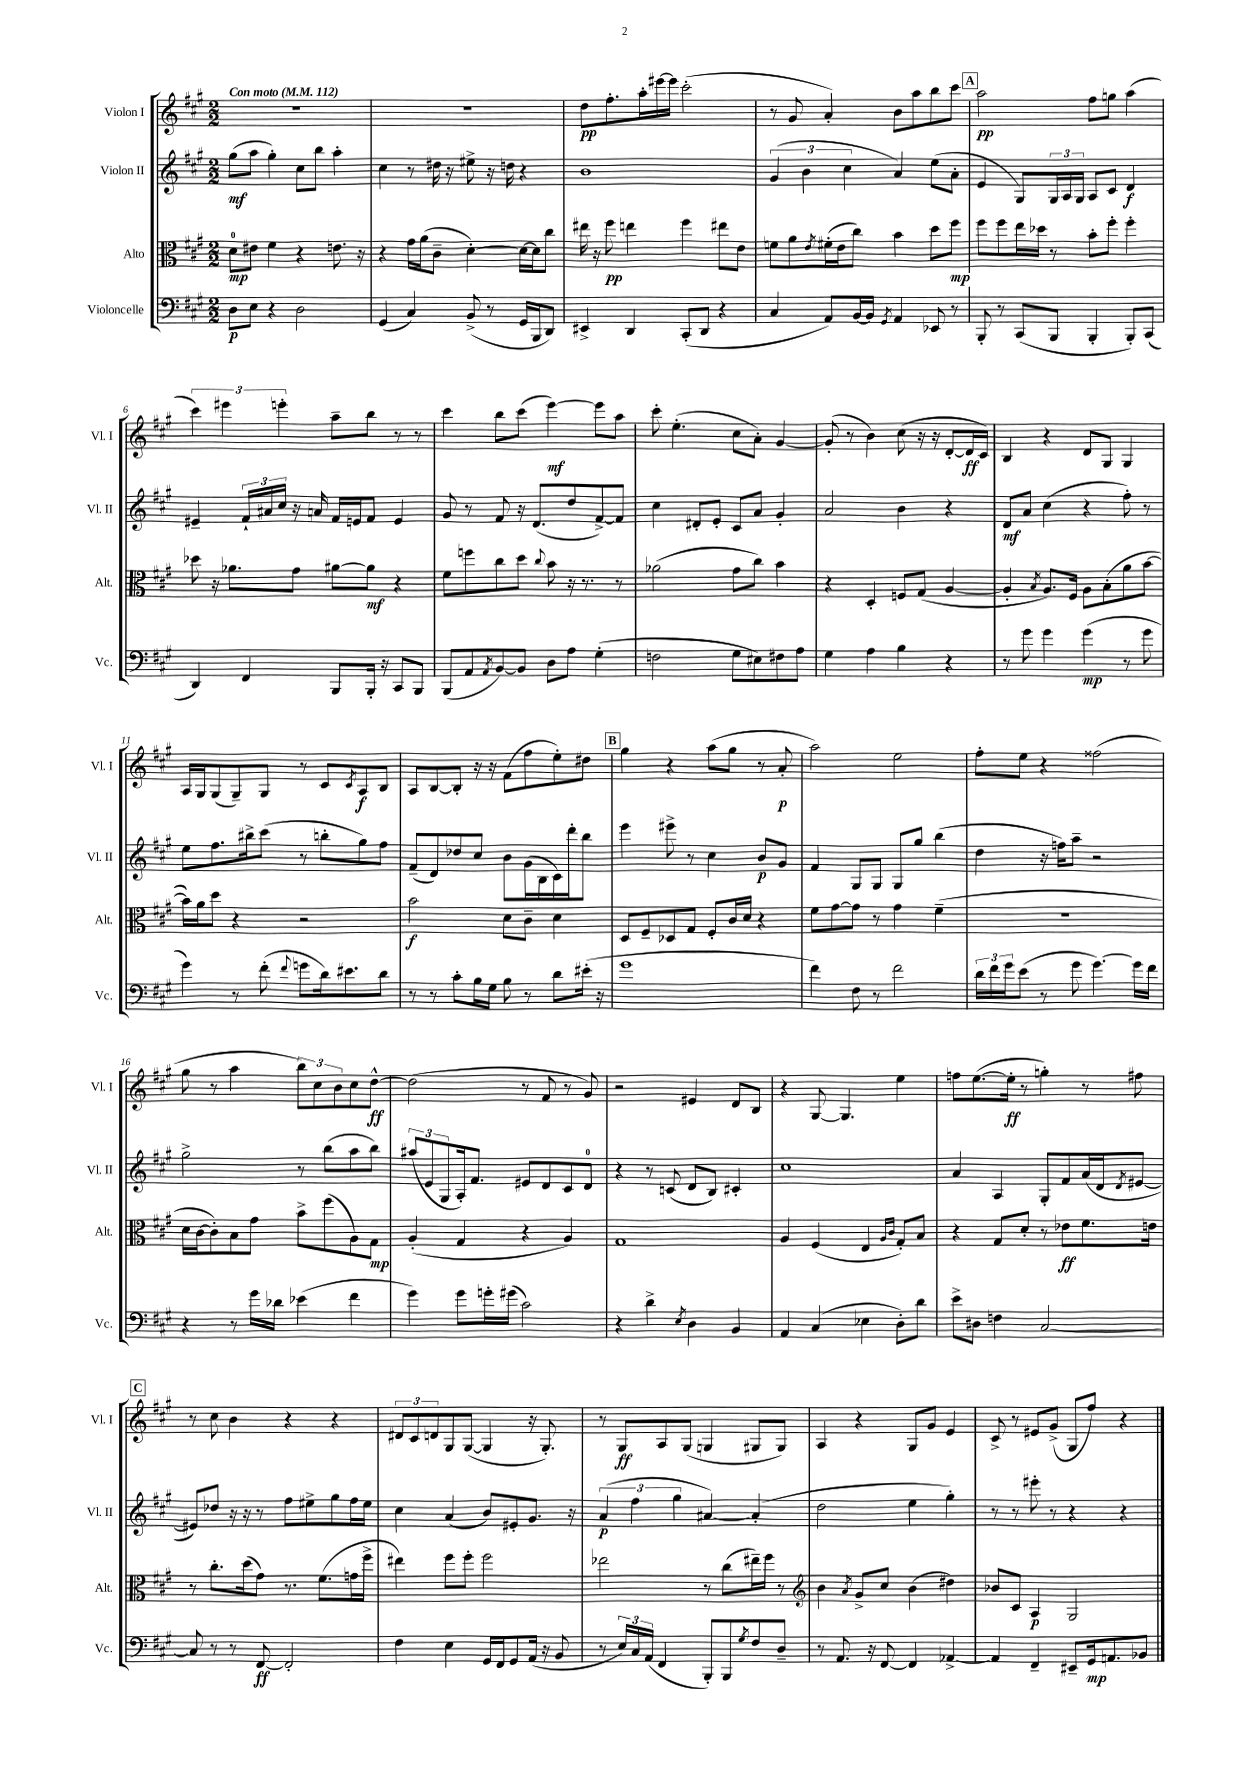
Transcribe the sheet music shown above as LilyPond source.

<<
\new StaffGroup <<
\new Staff = "s0" \with { instrumentName = "Violon I" shortInstrumentName = "Vl. I" } {
    \clef treble \key a \major \numericTimeSignature \time 2/2 \tempo "Con moto" 4 = 112
    R1 |
    R1 |
    d''8\pp fis''8.-. a''16-. eis'''16~ eis'''16 cis'''2-.( |
    r8 gis'8 a'4-.) b'8 a''8 b''8 cis'''8 |
    \mark \markup { \box "A" } a''2\pp fis''8 g''8 a''4( |
    \tuplet 3/2 { cis'''4) eis'''4 e'''4-. } a''8-- b''8 r8 r8 |
    cis'''4 b''8 cis'''8( e'''4~\mf) e'''8 a''8 |
    cis'''8-. e''4.-.( cis''8 a'8-.) gis'4~ |
    gis'8-.( r8 b'4) cis''8( r16 r16 d'8~-. d'16\ff cis'16) |
    b4 r4 d'8 gis8 gis4 |
    a16 gis16 gis8( gis8--) gis8 r8 cis'8 \acciaccatura { cis'8 } a8\f b8 |
    a8 b8~ b8-. r16 r16 fis'8( fis''8 e''8-.) dis''8 |
    \mark \markup { \box "B" } gis''4 r4 a''8( gis''8 r8 a'8-.\p |
    a''2) e''2 |
    fis''8-. e''8 r4 fisis''2( |
    gis''8 r8 a''4 \tuplet 3/2 { b''8) cis''8 b'8 } cis''8 d''8~-^\ff |
    d''2( r8 fis'8 r8 gis'8) |
    r2 eis'4 d'8 b8 |
    r4 gis8~ gis4. e''4 |
    f''8 e''8.~( e''16-.\ff r8 g''4-.) r8 fis''8 |
    \mark \markup { \box "C" } r8 cis''8 b'4 r4 r4 |
    \tuplet 3/2 { dis'8 cis'8 d'8 } gis8 gis8~( gis4 r16 gis8.-.) |
    r8 gis8\ff a8 gis8( g4 gis8 gis8) |
    a4 r4 gis8 gis'8 e'4 |
    cis'8-> r8 eis'8 gis'8->( gis8 fis''8) r4 \bar "|." |
}
\new Staff = "s1" \with { instrumentName = "Violon II" shortInstrumentName = "Vl. II" } {
    \clef treble \key a \major \numericTimeSignature \time 2/2
    gis''8\mf( a''8 gis''4-.) cis''8 b''8 a''4-. |
    cis''4 r8 dis''16 r16 eis''8-> r16 d''16 r4 |
    b'1 |
    \tuplet 3/2 { gis'4( b'4 cis''4 } a'4) e''8( a'8-. |
    \mark \markup { \box "A" } e'4 gis8) \tuplet 3/2 { gis16 a16 gis16 } a8 cis'8 d'4\f |
    eis'4-- \tuplet 3/2 { fis'16-! ais'16 cis''16 } r16 a'16 fis'16 e'16 fis'8 e'4 |
    gis'8 r8 fis'8 r16 d'8.( d''8 fis'8~->) fis'8 |
    cis''4 dis'8-. e'8-. cis'8 a'8 gis'4-. |
    a'2 b'4 r4 |
    d'8\mf a'8 cis''4( r4 fis''8-.) r8 |
    e''8 fis''8. bis''16-> cis'''8( r8 b''8-. gis''8) fis''8 |
    fis'8--( d'8) des''8 cis''8 b'8 gis'16( b16 cis'16) d'''16-. b''8 |
    \mark \markup { \box "B" } e'''4 eis'''8-> r8 cis''4 b'8\p gis'8 |
    fis'4 gis8 gis8 gis8 gis''8 b''4( |
    d''4 r16 f''16) a''8-- r2 |
    gis''2-> r8 b''8( a''8 b''8) |
    \tuplet 3/2 { ais''8( e'8 gis8 } a16-.) fis'8. eis'8 d'8 cis'8 d'8-0 |
    r4 r8 c'8( d'8 b8) cis'4-. |
    cis''1 |
    a'4 a4 gis8-. fis'8 a'16( d'16 \acciaccatura { d'8 } eis'8~ |
    \mark \markup { \box "C" } eis'8) des''8 r16 r16 r8 fis''8 eis''8-> gis''8 fis''16 eis''16 |
    cis''4 a'4( b'8) eis'8-. gis'8. r16 |
    \tuplet 3/2 { a'4\p( fis''4 gis''4 } ais'4~) ais'4-.( |
    d''2 e''4 gis''4-.) |
    r8 r8 eis'''8-. r8 r4 r4 \bar "|." |
}
\new Staff = "s2" \with { instrumentName = "Alto" shortInstrumentName = "Alt." } {
    \clef alto \key a \major \numericTimeSignature \time 2/2
    d'8-0\mp eis'8 fis'4 r4 e'8. r16 |
    r4 gis'16 a'16( cis'8-- d'4~-.) d'16~ d'16 cis''8 |
    eis''16 r16 fis''8\pp e''4 fis''4 eis''8 e'8 |
    f'8 a'8 \acciaccatura { e'8 } fis'16-.( e'16 cis''8) b'4 d''8 fis''8\mp |
    \mark \markup { \box "A" } fis''8 fis''8 e''16 des''16 r8 b'8-. fis''8-. fis''4-. |
    des''8 r16 aes'8. gis'8 ais'8~ ais'8\mf r4 |
    fis'8 f''8 cis''8 d''8 \appoggiatura { cis''8 } b'8 r16 r8. r8 |
    aes'2( gis'8 cis''8) b'4 |
    r4 d4-. f8 gis8( a4~ |
    a4-. \acciaccatura { b8 } a8.) fis16 a8 b8-.( a'8 b'8~ |
    b'16) a'16 d''8 r4 r2 |
    b'2\f d'8 cis'8-- d'4 |
    \mark \markup { \box "B" } d8 fis8-- des8 gis8 fis8-. cis'16 d'16 r4 |
    fis'8 gis'8~ gis'8 r8 gis'4 fis'4--( |
    r1 |
    d'16 cis'16~ cis'8-.) b8 gis'8 b'8-> fis''8( a8) gis8\mp |
    a4-.( gis4 r4 a4) |
    gis1 |
    a4 fis4( e4 \grace { a16 cis'16 } gis8-.) b8 |
    r4 gis8 d'8-. r8 ees'8\ff fis'8. e'16 |
    \mark \markup { \box "C" } r8 cis''8.-. d''16( gis'8) r8. fis'8.( g'16 fis''16-> |
    eis''4) fis''8 fis''8-. fis''2 |
    ees''2 r8 cis''8( eis''16--) fis''16 r8 |
    \clef treble b'4 \acciaccatura { a'8 } gis'8-> cis''8 b'4( dis''4) |
    bes'8 cis'8 a4\p gis2 \bar "|." |
}
\new Staff = "s3" \with { instrumentName = "Violoncelle" shortInstrumentName = "Vc." } {
    \clef bass \key a \major \numericTimeSignature \time 2/2
    d8\p e8 r4 d2 |
    gis,4( cis4) b,8->( r8 gis,16 b,,16 d,8) |
    eis,4-> d,4 cis,8-.( d,8 r4 |
    cis4 a,8) b,16~ b,16 \acciaccatura { gis,8 } a,4 ees,8 r8 |
    \mark \markup { \box "A" } b,,8-. r8 cis,8( b,,8 b,,4-. b,,8-.) cis,8( |
    d,4) fis,4 b,,8 b,,16-. r16 cis,8 b,,8 |
    b,,8( a,8 \acciaccatura { a,8 } b,8~) b,8 d8 a8 gis4-.( |
    f2 gis8 eis8) fis8 a8 |
    gis4 a4 b4 r4 |
    r8 gis'8 gis'4 gis'4\mp( r8 gis'8 |
    gis'4) r8 fis'8-.( \appoggiatura { fis'8 } g'8 d'16) eis'8. d'8 |
    r8 r8 cis'8-. b16 gis16 b8 r8 d'8 eis'16-.( r16 |
    \mark \markup { \box "B" } gis'1 |
    fis'4) fis8 r8 fis'2 |
    \tuplet 3/2 { d'16 fis'16 gis'16 } e'8( r8 gis'8 gis'4.~) gis'16 fis'16 |
    r4 r8 gis'16 des'16 ees'4( fis'4 |
    gis'4) gis'8 g'16-. gis'16( cis'2) |
    r4 d'4-> \acciaccatura { e8 } d4 b,4 |
    a,4 cis4( ees4 d8-.) d'8 |
    e'8-> dis8 f4 cis2~ |
    \mark \markup { \box "C" } cis8 r8 r8 fis,8~\ff fis,2-. |
    fis4 e4 gis,16 fis,16 gis,8 a,16( r16 b,8 |
    r8 \tuplet 3/2 { e16) cis16 a,16( } fis,4 b,,8-.) b,,8 \acciaccatura { gis8 } fis8 d8-- |
    r8 a,8. r16 fis,8~ fis,4 aes,4~-> |
    aes,4 fis,4-- eis,8-- gis,16\mp a,8. bes,8 \bar "|." |
}
>>
>>
